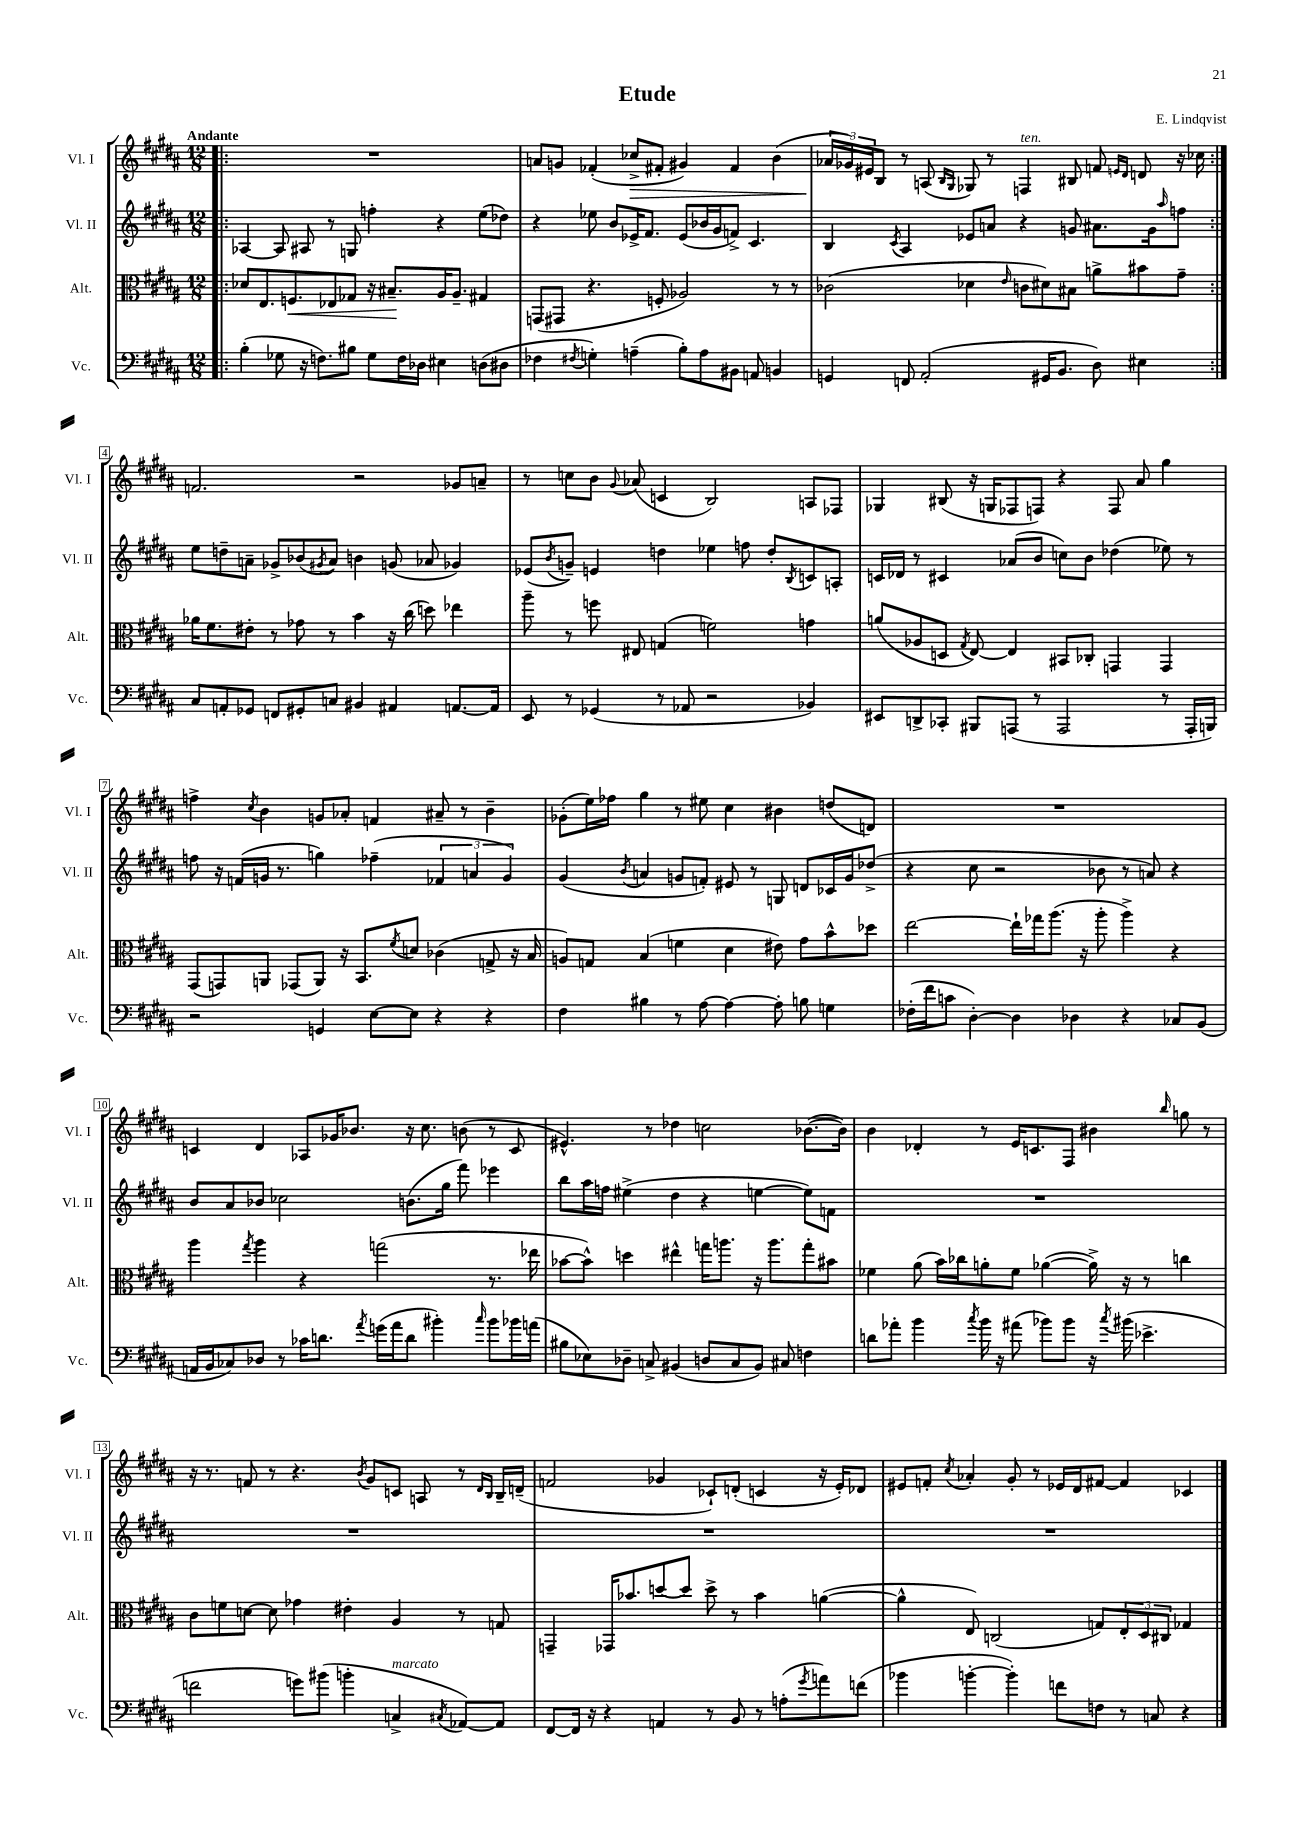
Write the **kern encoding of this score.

**kern	**kern	**kern	**kern
*staff4	*staff3	*staff2	*staff1
*clefF4	*clefC3	*clefG2	*clefG2
*k[f#c#g#d#a#]	*k[f#c#g#d#a#]	*k[f#c#g#d#a#]	*k[f#c#g#d#a#]
*M12/8	*M12/8	*M12/8	*M12/8
=!|:	=!|:	=!|:	=!|:
(4B'	8d-	[4A-	1.r
.	8.E	.	.
8G-	.	8A-]	.
.	8.F	.	.
16r	.	8A#	.
8.F)	.	.	.
.	8E-	8r	.
8B#	8G-	8G	.
8G-	16r	4ff'	.
.	8.B#~	.	.
16F	.	.	.
16D-	.	.	.
4E#	16A#	4r	.
.	8.A#~	.	.
(8D	4G#	(8ee	.
8D#	.	8dd-)	.
=	=	=	=
4F-	(8GG	4r	8a
.	8GG#	.	8g
8qF#	.	.	.
4G')	4.r	8ee-	(4f-'
.	.	8b	.
(4A~	.	16e-^	8cc-^
.	.	8.f#	.
.	8F'	.	8f#'
8B')	2A-)	(8e-	4g#)
8A	.	16b-	.
.	.	16g#	.
8BB#	.	8f^)	4f#
8AA	.	4.c#	.
4BB	8r	.	(4b
.	8r	.	.
=	=	=	=
4GG	(2c-	4B	24a-
.	.	.	24g-)
.	.	.	24e#
.	.	.	8B
.	.	8qc#	.
8FF	.	4A#	8r
(2AA#'	.	.	(8A
.	.	.	16qqB
.	.	.	16qqG#
.	4d-	8e-	8G-)
.	.	8a	8r
.	16qqe	.	.
.	8c	4r	4F
16GG#	8d#)	.	.
8.BB	.	.	.
.	8B#	8g	8B#
8D#)	8a^	8.a#	8f
.	.	.	16qqe
.	.	.	16qqd#
4E#	8b#	.	8d
.	.	16g	.
.	.	16qqaa#	.
.	8g#~	8ff	16r
.	.	.	16cc-
=:|!	=:|!	=:|!	=:|!
8C#	16a-	8ee	2.f
.	8.f#	.	.
8AA'	.	8dd~	.
8GG-	8e#'	8a~	.
8FF	8r	8g-^	.
8GG#'	8g-	(8b-	.
.	.	8qg#	.
8C	8r	8a)	.
4BB#	4b	4b	2r
4AA#	16r	(8g	.
.	(16cc#	.	.
.	8dd)	8a-	.
[8.AA	4ee-	4g-)	8g-
.	.	.	8a~
16AA]	.	.	.
=	=	=	=
8EE	8aa#~	(8e-	8r
.	.	8qb	.
8r	8r	8g~)	8cc
(4GG-	8ff	4e	8b
.	.	.	8qqg#
.	8E#	.	(8a-
8r	(4G	4dd	4c
8AA-	.	.	.
2r	2f)	4ee-	2B)
.	.	8ff	.
.	.	8dd'	.
.	.	8qB	.
4BB-)	4g	8c	8A
.	.	8A'	8F-
=	=	=	=
8EE#	(8a	16c	4G-
.	.	16d-	.
8DD^	8A-	8r	.
8CC-'	8D	4c#	(8B#
.	8qG#	.	.
8BBB#	[8E)	.	16r
.	.	.	16G
(8AAA	4E]	(8a-	8F-
8r	.	8b	8F)
2AAA	8BB#	8cc)	4r
.	8C-'	8b	.
.	4GG	(4dd-	8F
.	.	.	8a#
8r	4GG	8ee-)	4gg#
16AAA'	.	8r	.
16BBB)	.	.	.
=	=	=	=
2r	(8GG#	8ff	4ff^
.	8GG)	16r	.
.	.	(16f	.
.	.	.	8qcc#
.	8AA	16g	4b
.	.	8.r	.
.	(8GG-	.	.
4GG	8AA)	4gg)	8g
.	16r	.	8a-'
.	8.BB	.	.
[8E	.	(4ff-~	4f
.	8qf#	.	.
8E]	8d	.	.
4r	(4c-	6f-	8a#~
.	.	.	8r
.	.	6a	.
4r	8G^	.	4b~
.	.	6g)	.
.	16r	.	.
.	16B	.	.
=	=	=	=
4F#	8A)	(4g#	(8g-'
.	8G	.	16ee)
.	.	.	16ff-
.	.	8qb	.
4B#	(4B	4a	4gg#
8r	4f	8g	8r
[8A#	.	8f')	8ee#
4A#_	4d#	8e#	4cc#
.	.	8r	.
8A#']	8e#)	8G	4b#
8B	8g#	8d	.
4G	8b^^	16c-	(8dd
.	.	16g	.
.	8dd-	(8dd-^	8d)
=	=	=	=
(16F-'	[2ee	4r	1.r
16f#	.	.	.
8c	.	.	.
[4D#')	.	8cc#	.
.	.	2r	.
4D#]	16ee`]	.	.
.	16gg-	.	.
.	(8.aa#	.	.
4D-	.	.	.
.	16r	.	.
.	8aa#'	8b-	.
4r	4aa#^)	8r	.
.	.	8a)	.
8C-	4r	4r	.
(8BB	.	.	.
=	=	=	=
16AA	4aa#	8b	4c
16BB	.	.	.
8C-)	.	8a#	.
.	8qgg#	.	.
8D-	4aa#	8b-	4d#
8r	.	2cc-	.
16c-	4r	.	8A-
8.d	.	.	.
.	.	.	16g-
.	.	.	8.b-
8qa#	.	.	.
(16g	(2gg	.	.
16a#	.	.	.
8d	.	(8.b	16r
.	.	.	8.cc#
4b#')	.	.	.
.	.	16gg#	.
.	.	8fff#)	(8b
16qqcc#	.	.	.
8b#	8.r	4eee-	8r
16b-	.	.	8c
(16a	16ee-	.	.
=	=	=	=
8B#	[8b-	8bb	4.e#^^)
8E-)	8b-^^])	16aa#	.
.	.	16ff	.
8D-~	4dd	(4ee#^	.
8C^	.	.	8r
(4BB#	4ee#^^	4dd#	4dd-
8D	16gg	4r	2cc
.	8.aa	.	.
8C	.	.	.
8BB#)	16r	[4ee	.
.	8.aa	.	.
8C#	.	.	.
4F	8gg'	8ee])	([8.b-
.	8b#	8f	.
.	.	.	16b-])
=	=	=	=
8d	4f-	1.r	4b
8a-'	.	.	.
4b	(8a#	.	4d-'
.	16b)	.	.
.	16cc-	.	.
8qcc#	.	.	.
16b	8a'	.	8r
16r	.	.	.
(8a#	8f-	.	16e
.	.	.	8.c
8b-)	([4a-	.	.
8b-	.	.	8F#
16r	16a-^])	.	4b#
8qcc#	.	.	.
(16b#	16r	.	.
4.e-^	8r	.	.
.	.	.	16qqbb
.	4cc	.	8gg
.	.	.	8r
=	=	=	=
2f	8c#	1.r	16r
.	.	.	8.r
.	8f	.	.
.	[8d	.	8f
.	8d]	.	8r
8g)	4g-	.	4.r
(8b#	.	.	.
4b'	4e#'	.	.
.	.	.	8qb
.	.	.	8g#
4C^	4A#	.	8c
.	.	.	8A
8qC#	.	.	.
[8AA-)	8r	.	8r
.	.	.	16qqd#
.	.	.	16qqB
8AA-]	8G	.	16B~
.	.	.	(16d~
=	=	=	=
[8FF#	4GG~	1.r	2f
16FF#]	.	.	.
16r	.	.	.
4r	16GG-	.	.
.	8.b-	.	.
4AA	[8dd	.	4g-
.	8dd]	.	.
8r	8dd^	.	8c-`)
8BB	8r	.	(8d'
8r	4b-	.	4c
(8A'	.	.	.
8qg#	.	.	.
8a)	([4a	.	16r
.	.	.	16e')
(8f	.	.	8d-
=	=	=	=
4b-	4a^^]	1.r	8e#
.	.	.	8f'
.	.	.	8qcc#
[4b'	8E)	.	4a-'
.	(2C	.	.
4b'])	.	.	8g#'
.	.	.	8r
8f	.	.	16e-
.	.	.	16d#
8F	8G)	.	[8f#
8r	12E'	.	4f#]
.	12D#	.	.
8C	.	.	.
.	12C#	.	.
4r	4G-	.	4c-
==	==	==	==
*-	*-	*-	*-
